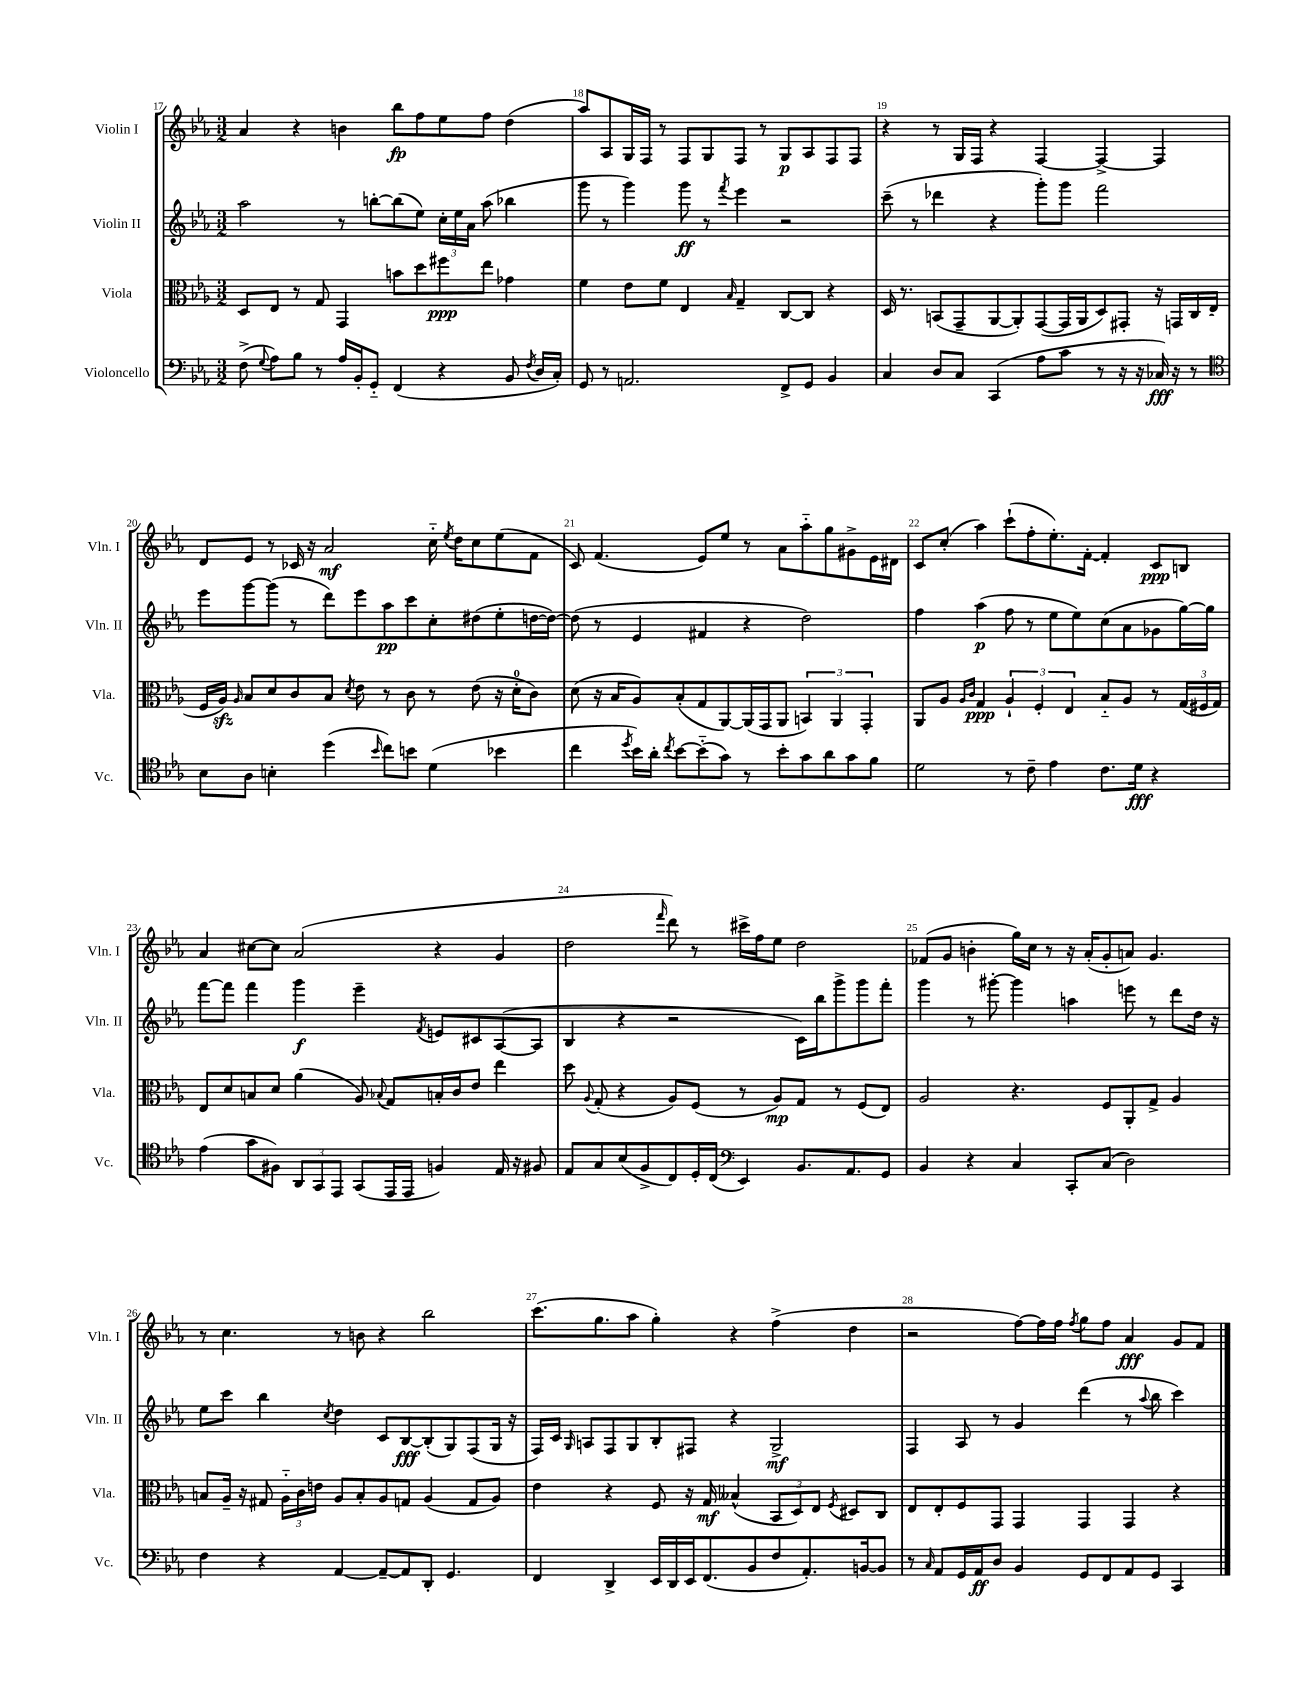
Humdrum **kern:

**kern	**kern	**kern	**kern
*staff4	*staff3	*staff2	*staff1
*clefF4	*clefC3	*clefG2	*clefG2
*k[b-e-a-]	*k[b-e-a-]	*k[b-e-a-]	*k[b-e-a-]
*M3/2	*M3/2	*M3/2	*M3/2
(8F^\	8D/L	2aa-\	4a-/
8qqG/	.	.	.
8A-\L)	8E-/J	.	.
8B-\J	8r	.	4r
8r	8G/	.	.
16A-/LL	4GG/	8r	4b\
16BB-'/J	.	.	.
8GG'~/J	.	[8bb'\L	.
(4FF/	8b\L	(8bb\]	8bb-\L
.	8dd\	8ee-\J)	8ff\
4r	8ff#\	24cc'\LL	8ee-\
.	.	24ee-\	.
.	.	24a-\JJ	.
.	8ee-\J	(8aa-\	8ff\J
8BB-/	4g-\	4bb-\	(4dd\
8qF/	.	.	.
16D/LL	.	.	.
16C'/JJ)	.	.	.
=	=	=	=
8GG/	4f\	8ggg\	8aa-/L)
8r	.	8r	8A-/
2.AA/	8e-\L	4ggg\)	16G/L
.	.	.	16F/JJ
.	8f\J	.	8r
.	4E-/	8ggg\	8F/L
.	.	8r	8G/
.	16qqB-/	8qfff/	.
.	4G~/	4eee-\	8F/J
.	.	.	8r
8FF^/L	[8C/L	2r	8G/L
8GG/J	8C/]J	.	8A-/
4BB-/	4r	.	8F/
.	.	.	8F/J
=	=	=	=
4C/	16D/	(8ccc~\	4r
.	8.r	.	.
.	.	8r	.
8D/L	(8BB/L	4ddd-\	8r
8C/J	8GG~/	.	16G/LL
.	.	.	16F/JJ
(4CC/	[8AA-/	4r	4r
.	8AA-'/])	.	.
8A-\L	([8GG/	8ggg'\L)	[4F/
8c\J	16GG/]L	8ggg\J	.
.	16AA-/J	.	.
8r	8D/)	2fff\	4F^/_
16r	8GG#'/J	.	.
16r	.	.	.
16C-/)	16r	.	4F/]
16r	16GG/LL	.	.
8r	16C/	.	.
.	(16E-/JJ	.	.
=	=	=	=
*clefC4	*	*	*
8B-\L	16F/LL	8eee-\L	8d/L
.	16A-/JJ)	.	.
.	16qqA-/	.	.
8A-\J	8B-/L	[8ggg\	8e-/J
4B'\	8d/	(8ggg\]J	8r
.	8c/	8r	16c-/
.	.	.	16r
(4dd\	8B-/J	8ddd\L)	2a-/
.	8qd/	.	.
.	8e-\	8eee-\	.
16qqb-/	.	.	.
8cc\L)	8r	8aa-\	.
8b\J	8c\	8ccc\	.
(4d\	8r	8cc'\	16cc'~\
.	.	.	8qee-/
.	.	.	16dd\LK
.	(8e-\	(8dd#\	8cc\
4b-\	16r	8ee-'\	(8ee-\
.	16d'\LK	.	.
.	8c\J)	[16dd\L	8f\J
.	.	16dd\_JJ)	.
=	=	=	=
4cc\	(8d\	(8dd\]	8c/)
.	16r	8r	(4.f/
.	16B-/LK	.	.
8qdd/	.	.	.
16b-\LL)	8A-/)	4e-/	.
16a-'\JJ	.	.	.
8qcc/	.	.	.
[8b-\L	(8B-'/	.	.
(8b-'~\]	8G/	4f#/	8e-/L)
8g\J)	[8AA-/)	.	8ee-/J
8r	(16AA-/]L	4r	8r
.	16GG/J	.	.
8b-'\L	8AA-/J	.	8a-\L
8g\	6BB/)	2dd\)	8aa-'~\
8a-\	.	.	8gg\
.	6AA-/	.	.
8g\	.	.	8g#^\
.	6GG'/	.	.
8f\J	.	.	16e-\L
.	.	.	16d#\JJ
=	=	=	=
2d\	8AA-/L	4ff\	8c/L
.	8A-/J	.	(8cc'/J
.	16qqA-/LL	.	.
.	16qqc/JJ	.	.
.	4G/	(4aa-\	4aa-\)
8r	6A-`/	8ff\	(8ccc`\L
8c~\	.	8r	8ff'\
.	6F'/	.	.
4e-\	.	8ee-\L	8.ee-'\)
.	6E-/	.	.
.	.	8ee-\)	.
.	.	.	[16f'\Jk
8.c\L	8B-'~/L	(8cc\	4f'/]
.	8A-/J	8a-\	.
16d\Jk	.	.	.
4r	8r	8g-\	8c/L
.	(24G/LL	[16gg\L)	8B/J
.	24F#/	.	.
.	.	16gg\]JJ	.
.	24G/JJ)	.	.
=	=	=	=
(4e-\	8E-/L	[8fff\L	4a-/
.	8d/	8fff\]J	.
8g\L	8B/	4fff\	[8cc#\L
8F#\J)	8d/J	.	8cc#\]J
12AA-/L	(4a-\	4ggg\	(2a-/
12GG/	.	.	.
12EE-/J	.	.	.
(8GG/L	8A-/)	4eee-~\	.
.	8qqB-/	.	.
16EE-/L	8G/L	.	.
16EE-/JJ	.	.	.
.	.	8qf/	.
4F/)	16B'/L	8e/L	4r
.	16c/J	.	.
.	8e-/J	8c#/	.
16E-/	4ee-\	([8A-/	4g/
16r	.	.	.
8F#/	.	8A-/]J	.
=	=	=	=
8E-/L	8dd\	4B-/	2dd\
.	8qqA-/	.	.
8G/	(8G'/	.	.
(8B-/	4r	4r	.
8F^/	.	.	.
.	.	.	16qqfff/
8C/)	8A-/L)	2r	8ddd\)
16D'/L	(8F/J	.	8r
(16C/JJ	.	.	.
*clefF4	*	*	*
4EE-/)	8r	.	16ccc#^\LL
.	.	.	16ff\J
.	8A-/L)	.	8ee-\J
8.BB-/L	8G/J	16c\LL)	2dd\
.	.	16bb-\J	.
.	8r	8ggg^\	.
8.AA-/	.	.	.
.	(8F/L	8ggg\	.
8GG/J	8E-/J)	8fff'\J	.
=	=	=	=
4BB-/	2A-/	4ggg\	(8f-/L
.	.	.	8g/J
4r	.	8r	4b'\
.	.	[8ggg#'\	.
4C/	4.r	4ggg#\]	16gg\LL)
.	.	.	16cc\JJ
.	.	.	8r
8CC'/L	.	4aa\	16r
.	.	.	(16a-'/LK
(8C/J	8F/L	.	8g'/
2D\)	8AA-'/	8eee\	8a/J)
.	8G^/J	8r	4.g/
.	4A-/	8ddd\L	.
.	.	16dd\Jk	.
.	.	16r	.
=	=	=	=
4F\	8B/L	8ee-\L	8r
.	16A-~/Jk	8ccc\J	4.cc\
.	16r	.	.
4r	8G#/	4bb-\	.
.	24A-'~\LL	.	.
.	24c\	.	.
.	24e\JJ	.	.
.	.	8qcc/	.
[4AA-/	8A-/L	4dd\	8r
.	8B'/	.	8b\
8AA-~/_L	8A-/	8c/L	4r
8AA-/]	8G/J	[8B-/	.
8DD'/J	(4A-/	(8B-'/]	2bb-\
4.GG/	.	8G/)	.
.	8G/L	(8F/	.
.	8A-/J)	16G/Jk	.
.	.	16r	.
=	=	=	=
4FF/	4e-\	16F/LL)	(8.ccc\L
.	.	16c/JJ	.
.	.	16qqG/	.
.	.	8A/L	.
.	.	.	8.gg\
4DD^/	4r	8F/	.
.	.	8G/	8aa-\J
16EE-/LL	8F/	8B-'/	4gg'\)
16DD/	.	.	.
16EE-/J	16r	8F#/J	.
(8.FF/	16G/	.	.
.	(4B--^^/	4r	4r
8BB-/	.	.	.
8F/	12BB-/L	2G^/	(4ff^\
.	12D/)	.	.
8.AA-'/)	.	.	.
.	12E-/J	.	.
.	8qF/	.	.
.	8D#/L	.	4dd\
[16BB/k	.	.	.
8BB/]J	8C/J	.	.
=	=	=	=
8r	8E-/L	4F/	2r
16qqC/	.	.	.
8AA-/L	8E-'/	.	.
16GG/L	8F/	8A-/	.
16AA-/J	.	.	.
8D/J	8GG/J	8r	.
4BB-/	4GG/	4g/	[8ff\L)
.	.	.	16ff\]L
.	.	.	16ff\JJ
.	.	.	8qff/
8GG/L	4GG/	(4ddd\	8gg\L
8FF/	.	.	8ff\J
8AA-/	4GG/	8r	4a-/
.	.	8qqaa-/	.
8GG/J	.	8bb-\	.
4CC/	4r	4ccc\)	8g/L
.	.	.	8f/J
==	==	==	==
*-	*-	*-	*-
